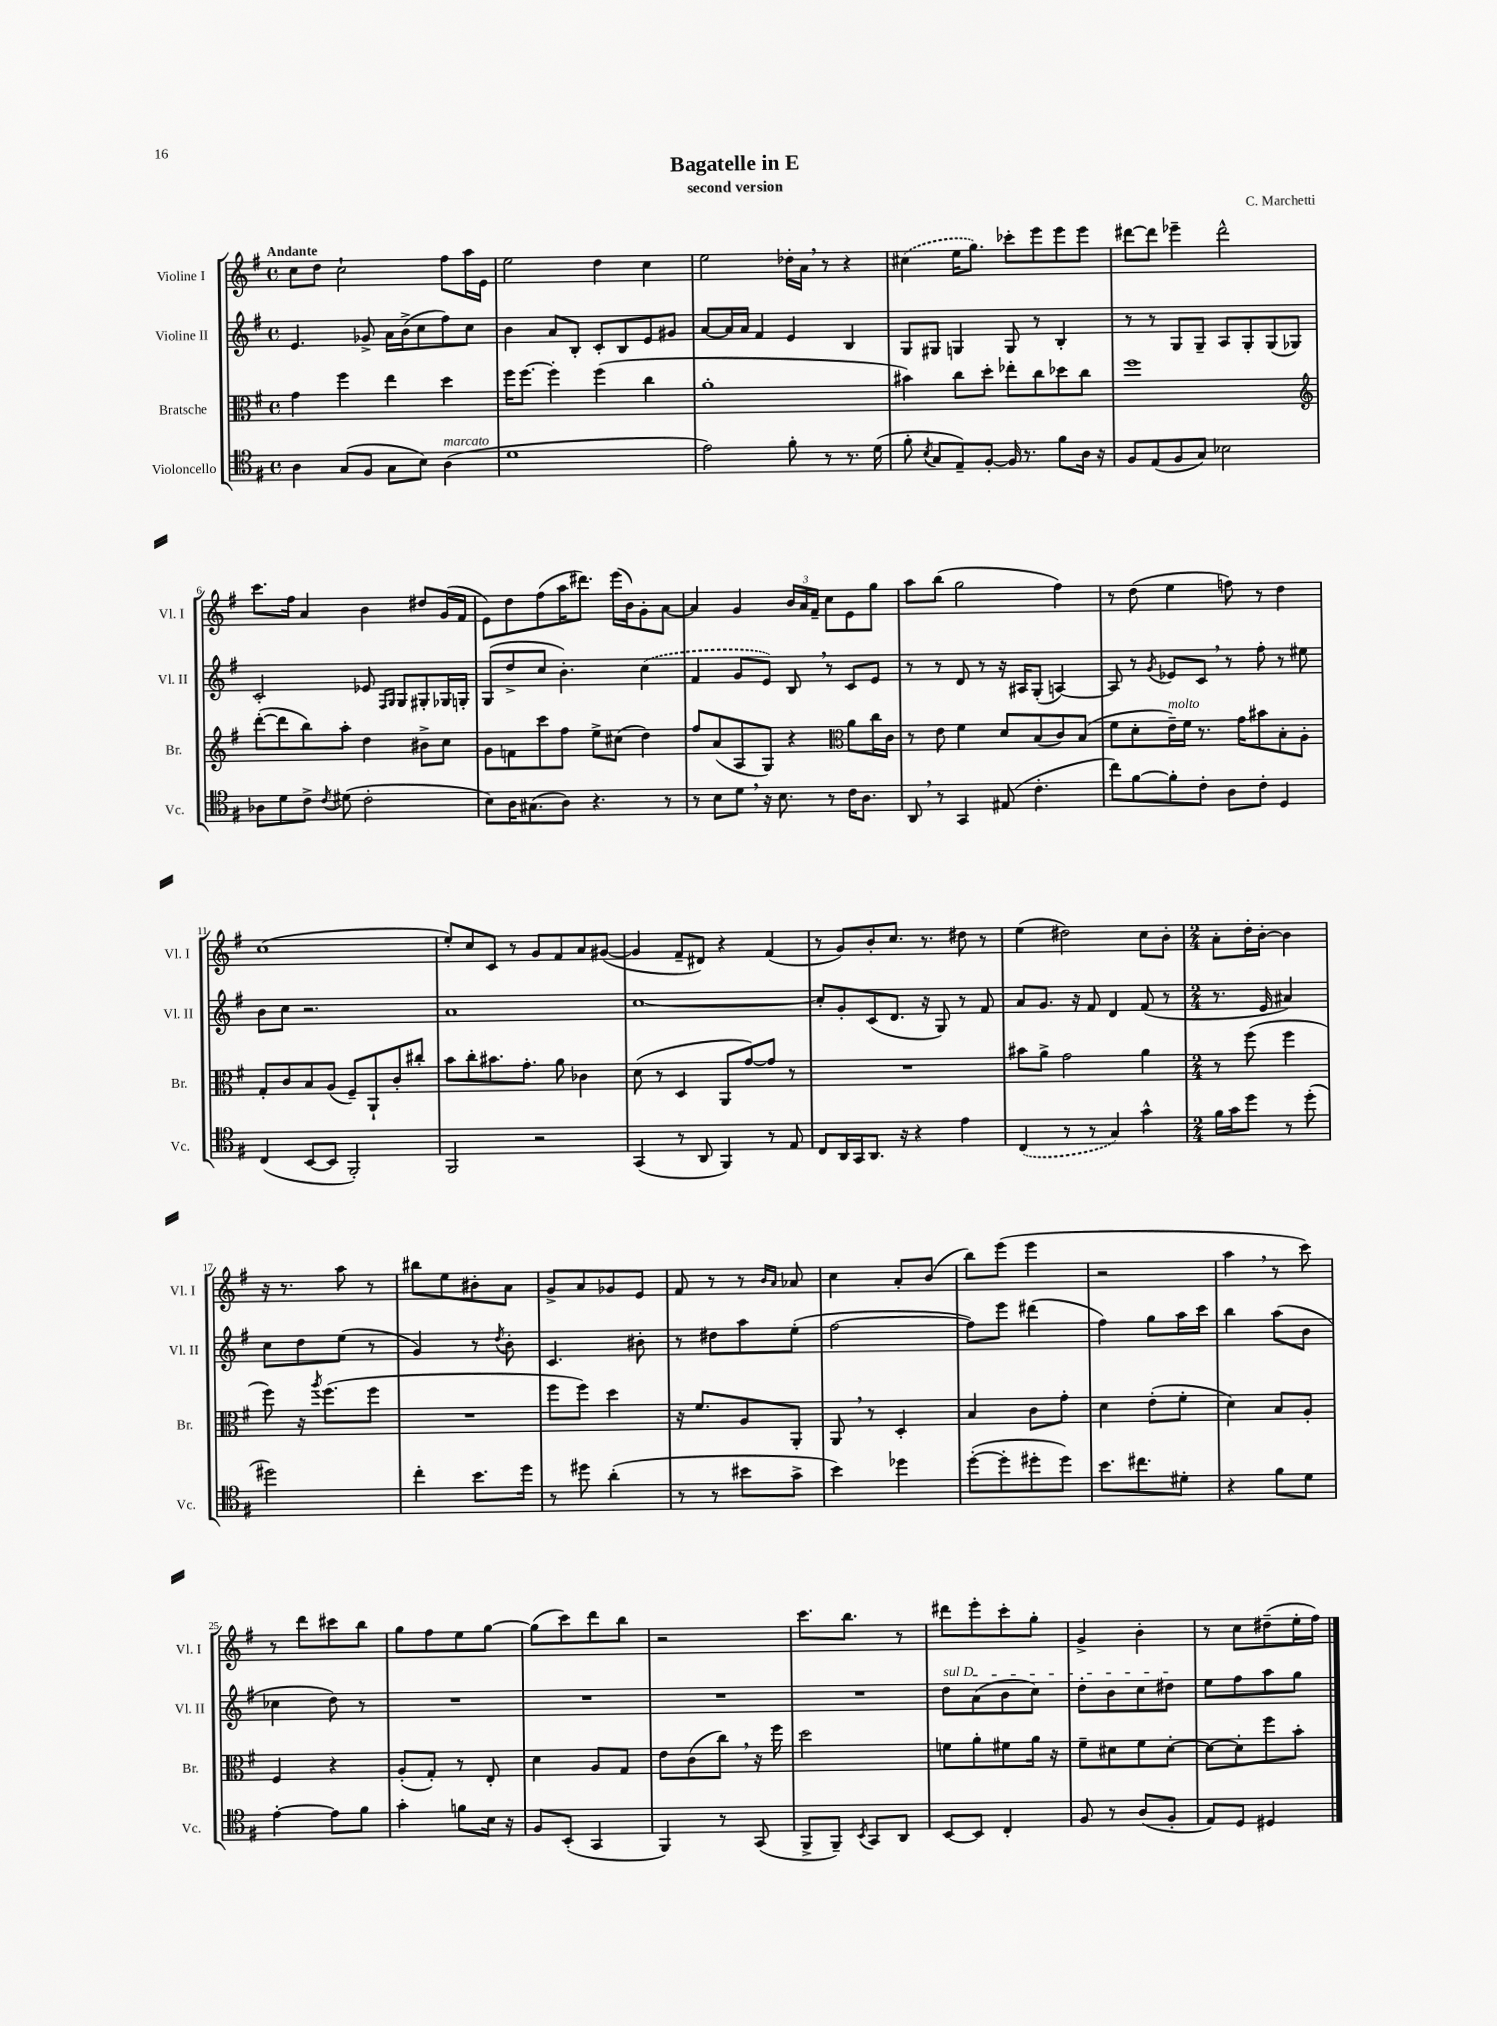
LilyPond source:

\header { title = "Bagatelle in E" composer = "C. Marchetti" subtitle = "second version" }
<<
\new StaffGroup <<
\new Staff = "s0" \with { instrumentName = "Violine I" shortInstrumentName = "Vl. I" } {
    \clef treble \key g \major \defaultTimeSignature \time 4/4 \tempo "Andante"
    \autoBeamOff c''8[ d''8] c''2-! fis''8[ a''16 e'16] |
    e''2 d''4 c''4 |
    e''2 des''16[-. a'16] \breathe r8 r4 |
    \once \slurDashed cis''4( e''16[ g''8.]) ces'''8[-. e'''8 e'''8 e'''8] |
    dis'''8[~ dis'''8] ees'''4-- dis'''2-^ |
    c'''8.[ fis''16] a'4 b'4 dis''8[ g'16( fis'16] |
    e'8[) d''8 fis''8( a''16 dis'''8.]) e'''16[( b'16) g'8-. a'8]~ |
    a'4 g'4 \tuplet 3/2 { b'16[ a'16 fis'16]-- } c''8[ e'8 g''8] |
    a''8[ b''8]( g''2 fis''4) |
    r8 d''8( e''4 f''8) r8 d''4 |
    c''1( |
    e''8[-.) c''8 c'8] r8 g'8[ fis'8 a'8 gis'8]~( |
    gis'4 fis'8[-- dis'8]) r4 fis'4( |
    r8 g'8[) b'8-. c''8.] r8. dis''8 r8 |
    e''4( dis''2) c''8[ b'8]-. |
    \numericTimeSignature \time 2/4 a'8[-. d''16-. b'16]~-. b'4 |
    r16 r8. a''8 r8 |
    bis''8[ e''8 bis'8-. a'8] |
    g'8[-> a'8 ges'8 e'8] |
    fis'8 r8 r8 \grace { b'16[ a'16] } aes'8 |
    c''4 a'8[-. b'8]( |
    b''8[) e'''8]( e'''4 |
    r2 |
    a''4 \breathe r8 c'''8) |
    r8 d'''8[ cis'''8 b''8] |
    g''8[ fis''8 e''8 g''8]~ |
    g''8[( c'''8) d'''8 b''8] |
    r2 |
    c'''8.[ b''8.] r8 |
    dis'''8[ e'''8-. c'''8-. g''8]-. |
    g'4-> b'4-. |
    r8 c''8[ dis''8--( e''16-. fis''16]) \bar "|." |
}
\new Staff = "s1" \with { instrumentName = "Violine II" shortInstrumentName = "Vl. II" } {
    \clef treble \key g \major \defaultTimeSignature \time 4/4
    \autoBeamOff e'4. ges'8-> a'16[ b'16->( c''8 fis''8) c''8] |
    b'4 a'8[ b8]-. c'8[-. b8 e'8 gis'8] |
    a'8[~ a'16 a'16] fis'4 e'4 b4 |
    g8[ gis8] g4 g8 r8 b4-. |
    r8 r8 g8[ g8]-- a8[ g8-. g8( ges8]) |
    c'2-. ees'8 \grace { fis16[ g16] } g8[ gis8-. ges16 g16]-. |
    g8[( d''8-> c''8] b'4.-.) \once \slurDashed c''4( |
    fis'4 g'8[ e'8]) b8 \breathe r8 c'8[ e'8] |
    r8 r8 d'8 r8 r16 ais16[ g8]-.( a4~) |
    a8 r8 \acciaccatura { g'8 } ees'8[ c'8] \breathe r8 fis''8-. r8 eis''8 |
    b'8[ c''8] r2. |
    a'1 |
    c''1~ |
    c''8[-. g'8-. c'8( d'8.] r16 g8) r8 fis'8 |
    a'8[ g'8.] r16 fis'8 d'4 fis'8( r8 |
    \numericTimeSignature \time 2/4 r8. e'16 ais'4) |
    c''8[ d''8 e''8]( r8 |
    g'4) r8 \acciaccatura { d''8 } b'8-. |
    c'4. bis'8-. |
    r8 dis''8[ a''8 e''8]-.( |
    fis''2~ |
    fis''8[) e'''8] dis'''4( |
    fis''4) g''8[ a''16 c'''16] |
    b''4 a''8[( b'8] |
    ces''4 d''8) r8 |
    R2 |
    R2 |
    R2 |
    R2 |
    \once \override TextSpanner.bound-details.left.text = \markup { \italic "sul D" } d''8[\startTextSpan a'8( b'8 c''8]) |
    d''8[-. b'8 c''8 dis''8]\stopTextSpan |
    e''8[ fis''8 a''8 g''8] \bar "|." |
}
\new Staff = "s2" \with { instrumentName = "Bratsche" shortInstrumentName = "Br." } {
    \clef alto \key g \major \defaultTimeSignature \time 4/4
    \autoBeamOff g'4 fis''4 e''4 d''4 |
    fis''16[ fis''8.]~ fis''4-. fis''4( c''4 |
    a'1-. |
    bis'4) c''8[ d''8]-. ees''8[-. c''8 des''8 c''8] |
    fis''1 |
    \clef treble d'''8[~-.( d'''8 b''8) a''8]-. d''4 bis'8[-> c''8] |
    g'8[ f'8 c'''8 fis''8] e''8[-> cis''8]( d''4) |
    fis''8[ a'8( a8 g8]) r4 \clef alto a'8[ c''16 c'16] |
    r8 e'8 fis'4 d'8[ b8( c'8) b8]( |
    fis'8[ d'8-. e'16--^\markup { \italic "molto" }) fis'16] r8. g'16[ bis'8 b8-. a8]-. |
    g8[-. c'8 b8 a8]( fis8[--) a,8-! c'8-. cis''8]-. |
    b'8[ c''8-. bis'8. g'8.]-. a'8 ces'4 |
    d'8( r8 d4 a,8[ g'8~) g'8] r8 |
    R1 |
    bis'8[ a'8]-> g'2 a'4 |
    \numericTimeSignature \time 2/4 r8 fis''8( fis''4 |
    fis''8) r16 \acciaccatura { a''8 } fis''8.[( fis''8] |
    R2 |
    fis''8[ fis''8]) d''4 |
    r16 fis'8.[ a8 a,8]-. |
    a,8 \breathe r8 d4-. |
    b4 c'8[ g'8]-. |
    d'4 e'8[-.( fis'8]-. |
    d'4) b8[ a8]-. |
    fis4 r4 |
    a8[-.( g8]-.) r8 e8-. |
    d'4 a8[ g8] |
    e'8[ c'8( c''8]) \breathe r16 fis''16 |
    d''2 |
    f'8[ a'8-. fis'8 a'16] r16 |
    fis'8[-- dis'8 fis'8 dis'8]~-. |
    dis'8[~ dis'8-. fis''8 b'8]-. \bar "|." |
}
\new Staff = "s3" \with { instrumentName = "Violoncello" shortInstrumentName = "Vc." } {
    \clef tenor \key g \major \defaultTimeSignature \time 4/4
    \autoBeamOff a4 g8[( fis8] g8[ b8]) a4^\markup { \italic "marcato" }( |
    d'1 |
    e'2) fis'8-. r8 r8. d'16( |
    fis'8-. \acciaccatura { b8 } g8[ e8--) fis8]~-. fis16 r8. fis'8[ a16] r16 |
    fis8[ e8( fis8 g8]) bes2 |
    aes8[ d'8 c'8]-> \acciaccatura { c'8 } dis'8( c'2-. |
    b8[) a16 gis8.( a8]) r4. r8 |
    r8 b8[ d'8] \breathe r16 b8. r8 c'16[ a8.] |
    a,8 \breathe r8 g,4 eis8( c'4.-. |
    c''8[) fis'8~ fis'8-. c'8]-. a8[ c'8]-. d4 |
    c4( b,8[~ b,8] fis,2-.) |
    fis,2 r2 |
    g,4( r8 a,8 fis,4) r8 e8 |
    c8[ a,16 g,16 a,8.] r16 r4 e'4 |
    \once \slurDashed c4( r8 r8 g4) g'4-^ |
    \numericTimeSignature \time 2/4 fis'16[ g'16 d''8] r8 d''8-.( |
    dis''2) |
    c''4-. b'8.[ d''16] |
    r8 dis''8 a'4-.( |
    r8 r8 bis'8[ g'8]-> |
    b'4) des''4 |
    d''8[~-.( d''8-. dis''8-. dis''8]) |
    b'8.[ cis''8. dis'8]-. |
    r4 fis'8[ d'8] |
    e'4~-. e'8[ fis'8] |
    g'4-. f'8[ b16] r16 |
    fis8[ b,8]-.( g,4 |
    fis,4) r8 g,8( |
    fis,8[-> fis,8]--) \acciaccatura { b,8 } g,8[ a,8] |
    b,8[~ b,8] c4-. |
    fis8 r8 a8[( fis8]-. |
    e8[) d8] dis4 \bar "|." |
}
>>
>>
